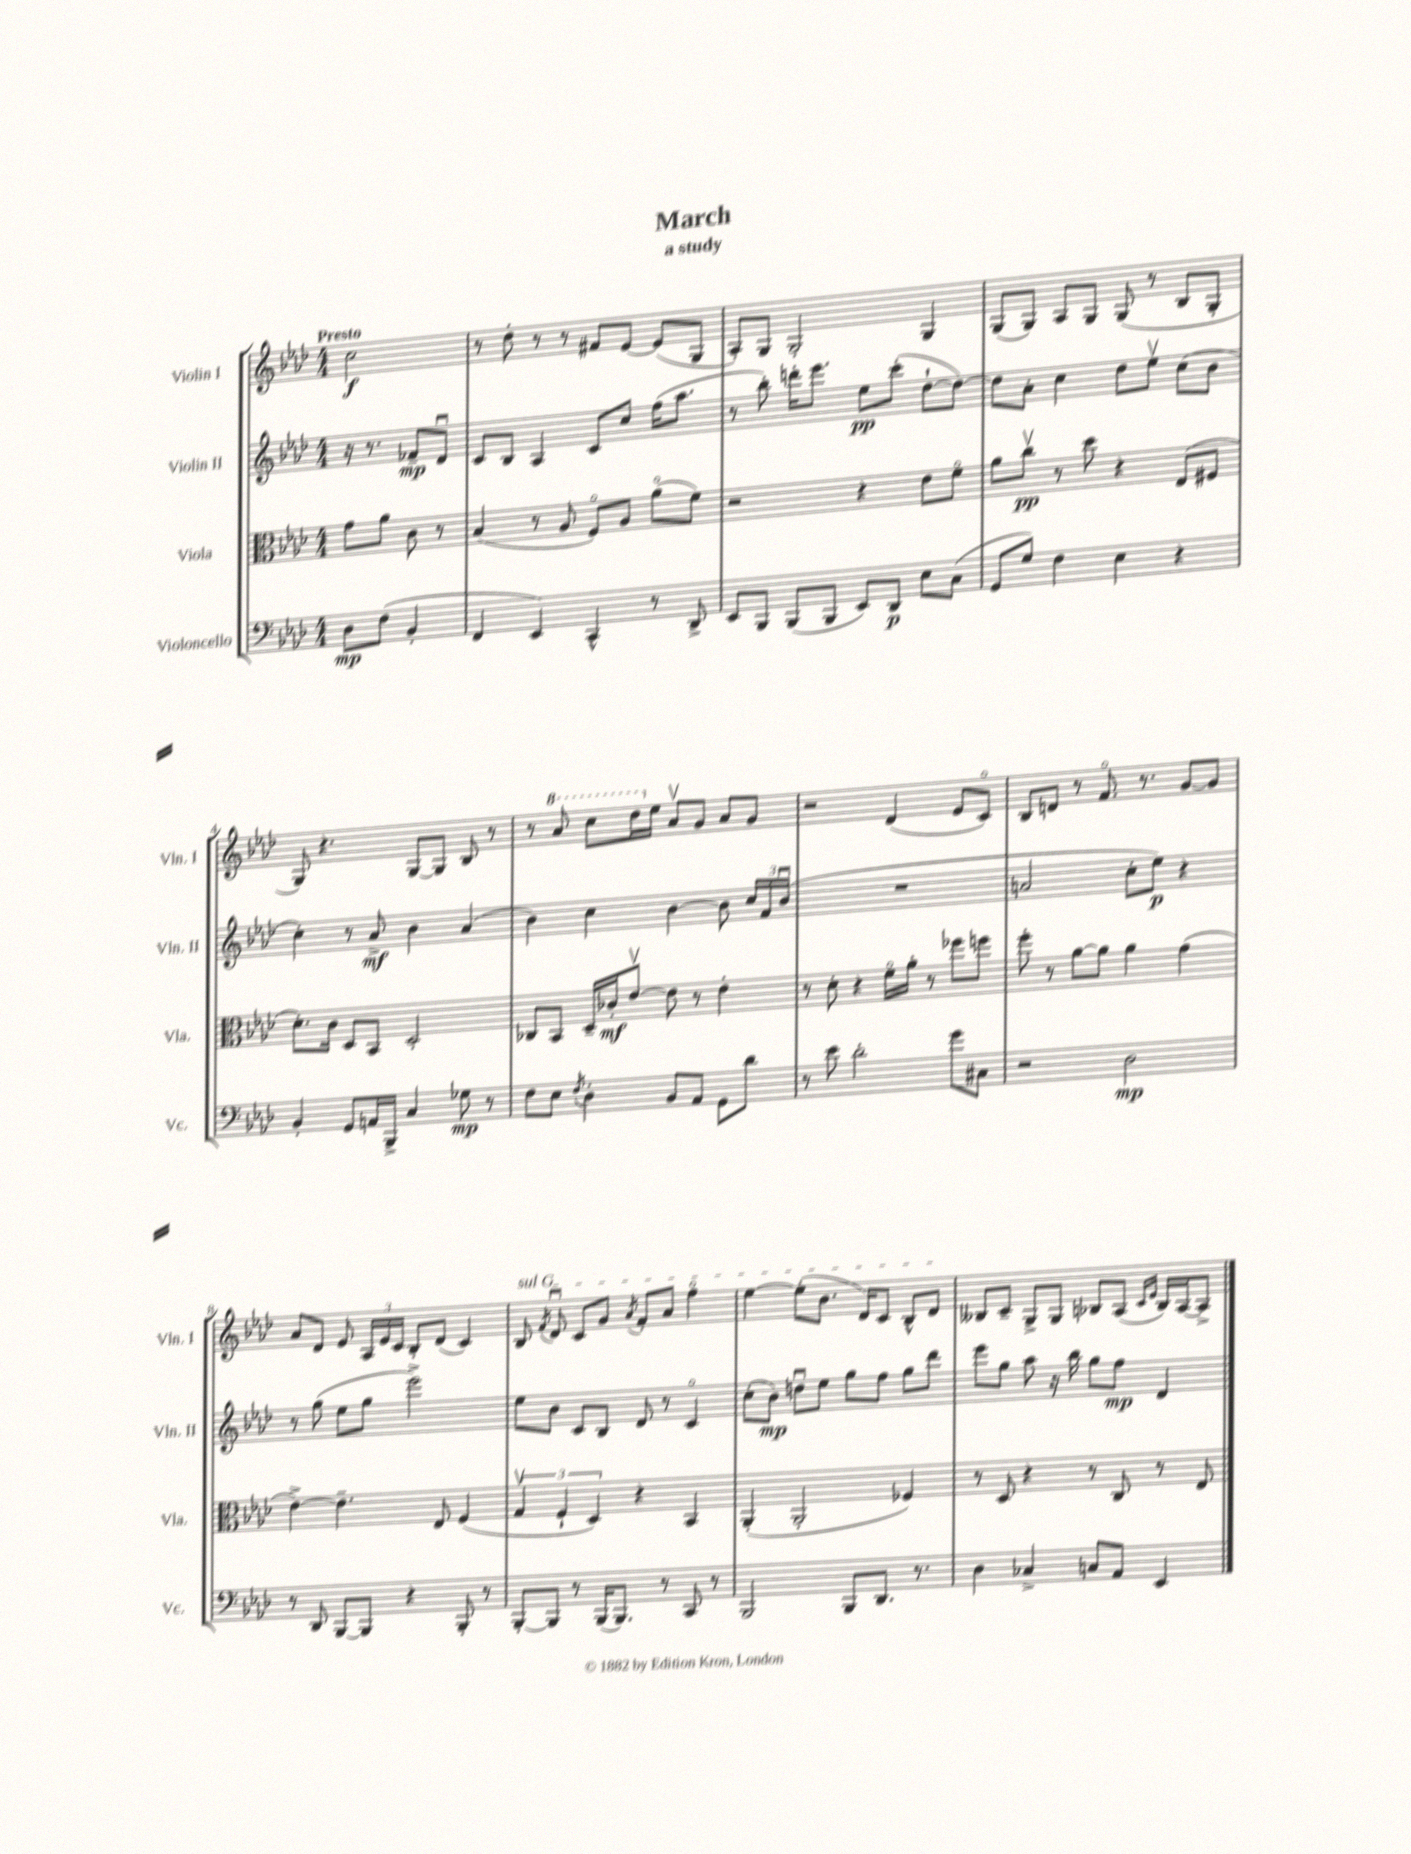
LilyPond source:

\header { title = "March" subtitle = "a study" }
<<
\new StaffGroup <<
\new Staff = "s0" \with { instrumentName = "Violin I" shortInstrumentName = "Vln. I" } {
    \clef treble \key aes \major \numericTimeSignature \time 4/4 \partial 2 \tempo "Presto"
    \autoBeamOff c''2\f |
    r8 des''8-. r8 r8 fis'8[ ees'8]~ ees'8[( g8] |
    aes8[-.) g8] g2-. g4 |
    g8[( g8]) aes8[ g8] g8( r8 bes8[ g8]-. |
    g8) r4. g8[~ g8] bes8 r8 |
    r8 \ottava #1 aes''8 c'''8[ des'''16 \ottava #0 ees''16] aes'8[\upbow g'8] aes'8[ g'8] |
    r2 des'4( ees'8[ c'8]\flageolet) |
    bes8[ d'8] r8 f'8.\flageolet r8. g'8[~ g'8] |
    aes'8[ des'8] ees'8 \tuplet 3/2 { aes16[ ees'16 c'16] } bes8[-. des'8]( c'4) |
    \once \override TextSpanner.bound-details.left.text = \markup { \italic "sul G" } bes8\startTextSpan \acciaccatura { f'8 } des'8\downbow c'8[ g'8] \acciaccatura { aes'8 } f'8[-. aes'8] f''4\flageolet |
    ees''4~ ees''8[-.( bes'8.] des'16[) c'8] bes8[-^ des'8]\stopTextSpan |
    beses8[ c'8]-- g8[-> g8] bes8[ aes8]( \grace { c'16[ ees'16] } bes16[) aes16~ aes8]-> \bar "|." |
}
\new Staff = "s1" \with { instrumentName = "Violin II" shortInstrumentName = "Vln. II" } {
    \clef treble \key aes \major \numericTimeSignature \time 4/4 \partial 2
    \autoBeamOff r16 r8. fes'8[--\mp des'8]\downbow |
    c'8[ bes8] aes4 c'8[ c''8] f''16[( aes''8.] |
    r8 bes''8-.) d'''16[-. ees'''8.] ees''8[\pp c'''8]-.( des''8[~-! des''8]~) |
    des''8[ aes'8]-. c''4 des''8[ ees''8]\upbow c''8[( bes'8] |
    c''4-.) r8 aes'8->\mf bes'4 aes'4( |
    bes'4) c''4 bes'4~ bes'8 \tuplet 3/2 { c''16[ f'16 bes'16]\downbow( } |
    R1 |
    a'2 c''8[-. ees''8]\p) r4 |
    r8 g''8( ees''8[ g''8] ees'''2->) |
    ees''8[ bes'8] c'8[ bes8] des'8 r8 c'4\flageolet |
    c''8[-.( bes'8]\mp) d''8[\downbow ees''8] g''8[ f''8] g''8[ des'''8] |
    ees'''8[ g''8] aes''8 r16 bes''16 g''8[ f''8]\mp des'4 \bar "|." |
}
\new Staff = "s2" \with { instrumentName = "Viola" shortInstrumentName = "Vla." } {
    \clef alto \key aes \major \numericTimeSignature \time 4/4 \partial 2
    \autoBeamOff g'8[ aes'8] c'8 r8 |
    bes4( r8 aes8 f8[\flageolet) aes8] aes'8[\flageolet( f'8]) |
    r2 r4 ees'8[ f'8]\flageolet |
    aes'8[ c''8]\upbow\pp r8 des''8 r4 ees8[( fis8] |
    des'8.[-.) c'16] des8[ bes,8] des2-. |
    ces8[ bes,8] des16[-- ces'16-.\mf ees'8]~\upbow ees'8 r8 ees'4-. |
    r8 des'8-. r4 f'16[\flageolet aes'16]-. r8 fes''8[ f''8] |
    f''8-. r8 aes'8[~ aes'8] aes'4 g'4( |
    ees'4~->) ees'4.-- ees8 f4( |
    \tuplet 3/2 { g4\upbow f4-! des4) } r4 bes,4 |
    aes,4-.( aes,2-. fes4) |
    r8 des8 r4 r8 c8 r8 ees8 \bar "|." |
}
\new Staff = "s3" \with { instrumentName = "Violoncello" shortInstrumentName = "Vc." } {
    \clef bass \key aes \major \numericTimeSignature \time 4/4 \partial 2
    \autoBeamOff des8[\mp f8]( bes,4-. |
    f,4 ees,4) c,4-^ r8 des,8-> |
    ees,8[ bes,,8] bes,,8[( bes,,8] ees,8[) des,8]\p ees8[ c8]( |
    g,8[ g8]) f4 ees4 r4 |
    bes,4-. g,8[ a,16 bes,,16]-> c4 ges8\mp r8 |
    f8[ ees8] \acciaccatura { f8 } des4-. bes,8[ aes,8] g,8[ des'8] |
    r8 ees'8 des'2-. g'8[ cis8] |
    r2 des2\mp |
    r8 des,8 bes,,8[~ bes,,8] r4 bes,,8-. r8 |
    bes,,8[~-. bes,,8] r8 bes,,16[( bes,,8.]) r8 c,8 r8 |
    bes,,2 bes,,8[ des,8.] r8. |
    des4 ces4-> c8[ aes,8] ees,4 \bar "|." |
}
>>
>>
